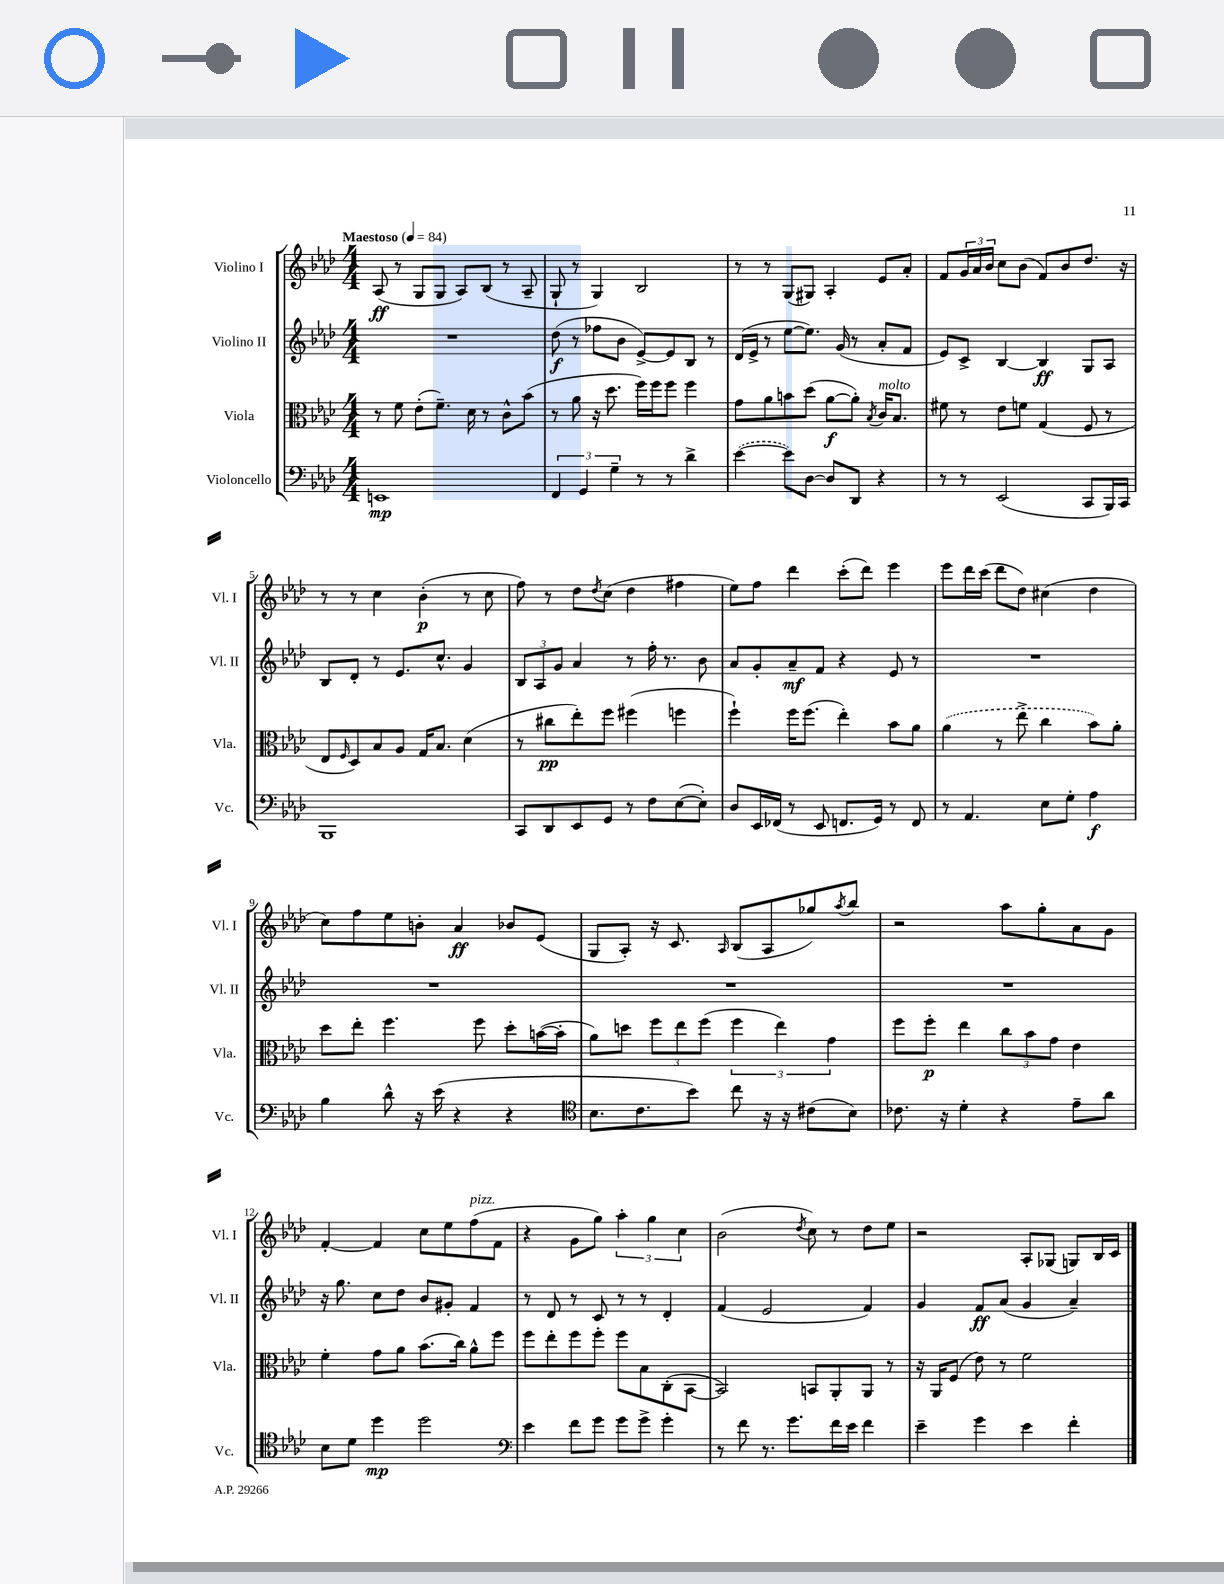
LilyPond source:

<<
\new StaffGroup <<
\new Staff = "s0" \with { instrumentName = "Violino I" shortInstrumentName = "Vl. I" } {
    \clef treble \key aes \major \numericTimeSignature \time 4/4 \tempo "Maestoso" 4 = 84
    aes8\ff( r8 g8 g8 aes8) bes8( r8 aes8-- |
    g8-! r8 g4) bes2 |
    r8 r8 g8( gis8) aes4-. ees'8 aes'8-. |
    f'8 \tuplet 3/2 { g'16 aes'16 bes'16 } c''8 bes'8( f'8) bes'8 des''8. r16 |
    r8 r8 c''4 bes'4-.\p( r8 c''8 |
    f''8) r8 des''8 \acciaccatura { des''8 } c''8( des''4 fis''4 |
    ees''8) f''8 des'''4 c'''8-.( des'''8) ees'''4 |
    ees'''8 des'''16 c'''16( des'''8 des''8) cis''4( des''4 |
    c''8) f''8 ees''8 b'8-. aes'4\ff bes'8 ees'8( |
    g8 aes8-.) r16 c'8. \grace { aes16 } bes8( aes8 ges''8) \acciaccatura { aes''8 } bes''8 |
    r2 aes''8 g''8-. aes'8 g'8 |
    f'4~-. f'4 c''8 ees''8 f''8^\markup { \italic "pizz." }( f'8 |
    r4 g'8 g''8) \tuplet 3/2 { aes''4-. g''4 c''4 } |
    bes'2( \acciaccatura { des''8 } c''8) r8 des''8 ees''8 |
    r2 aes8-. ges8( g8) bes16 c'16 \bar "|." |
}
\new Staff = "s1" \with { instrumentName = "Violino II" shortInstrumentName = "Vl. II" } {
    \clef treble \key aes \major \numericTimeSignature \time 4/4
    R1 |
    des''8\f( r8 fes''8 bes'8 ees'8~->) ees'8 bes8 r8 |
    des'16( ees'16-> r8 ees''8~ ees''8.) g'16( r8 aes'8-. f'8 |
    ees'8) c'8-> bes4~ bes4\ff g8 aes8 |
    bes8 des'8-. r8 ees'8. c''8.-^ g'4 |
    \tuplet 3/2 { bes8 aes8 g'8 } aes'4 r8 f''16-. r8. bes'8 |
    aes'8 g'8-. aes'8--\mf f'8 r4 ees'8 r8 |
    R1 |
    R1 |
    R1 |
    R1 |
    r16 g''8. c''8 des''8 bes'8 gis'8-. f'4 |
    r8 des'8 r8 c'8 r8 r8 des'4-. |
    f'4( ees'2 f'4) |
    g'4 f'8\ff aes'8( g'4 aes'4--) \bar "|." |
}
\new Staff = "s2" \with { instrumentName = "Viola" shortInstrumentName = "Vla." } {
    \clef alto \key aes \major \numericTimeSignature \time 4/4
    r8 f'8 ees'8-.( f'8.--) des'16 r8 c'8-^ bes'8( |
    r8 aes'8 r16 des''8. f''16) f''16 f''8 f''4 |
    g'8 aes'8 b'8 des''8( aes'8~\f aes'8-.) \acciaccatura { bes8 } c'16^\markup { \italic "molto" } bes8. |
    fis'8 r8 ees'8 f'8 g4( f8 r8 |
    ees8 \grace { f16 } des8) bes8 aes8 g16 bes8. des'4( |
    r8 cis''8\pp ees''8-.) f''8 fis''4( f''4 |
    f''4-!) f''16 f''8.( ees''4-.) bes'8 aes'8 |
    \once \slurDashed aes'4( r8 ees''8-> c''4 bes'8) aes'8-. |
    des''8 ees''8-. f''4. f''8 des''8-. b'16~( b'16-. |
    aes'8) d''8 \tuplet 3/2 { f''8 ees''8 f''8( } \tuplet 3/2 { f''4 ees''4) g'4 } |
    f''8 f''8-.\p ees''4 \tuplet 3/2 { c''8 bes'8 g'8 } ees'4 |
    f'4-. g'8 aes'8 bes'8.( c''16) aes'8-^ f''8 |
    f''8 ees''8-. f''8 f''8-. f''8 bes8 c8-.( bes,8~ |
    bes,2) b,8 aes,8-. aes,8 r8 |
    r16 aes,16 f8( ees'8) r8 f'2 \bar "|." |
}
\new Staff = "s3" \with { instrumentName = "Violoncello" shortInstrumentName = "Vc." } {
    \clef bass \key aes \major \numericTimeSignature \time 4/4
    e,1\mp |
    \tuplet 3/2 { f,4 g,4 g4-- } r8 r8 des'4-> |
    \once \slurDashed ees'4~( ees'8) des8~ des8 des,8 r4 |
    r8 r8 ees,2( c,8 bes,,16) c,16 |
    bes,,1 |
    c,8 des,8 ees,8 g,8 r8 f8 ees8~( ees8-.) |
    des8 ees,16 fes,16( r8 ees,8 f,8. g,16) r8 f,8 |
    r8 aes,4. ees8 g8-. aes4\f |
    bes4 des'8-^ r16 ees'16( r4 r4 |
    \clef tenor bes8. c'8. bes'8) c''8 r16 r16 cis'8( bes8) |
    ces'8. r16 des'4-. r4 ees'8-- aes'8 |
    bes8 des'8 des''4\mp des''2 |
    \clef bass ees'4 f'8 g'8 g'8 g'8-> g'4-. |
    r8 f'8 r8. g'8. f'16 ees'16 f'4 |
    ees'4-- g'4 ees'4 f'4-. \bar "|." |
}
>>
>>
